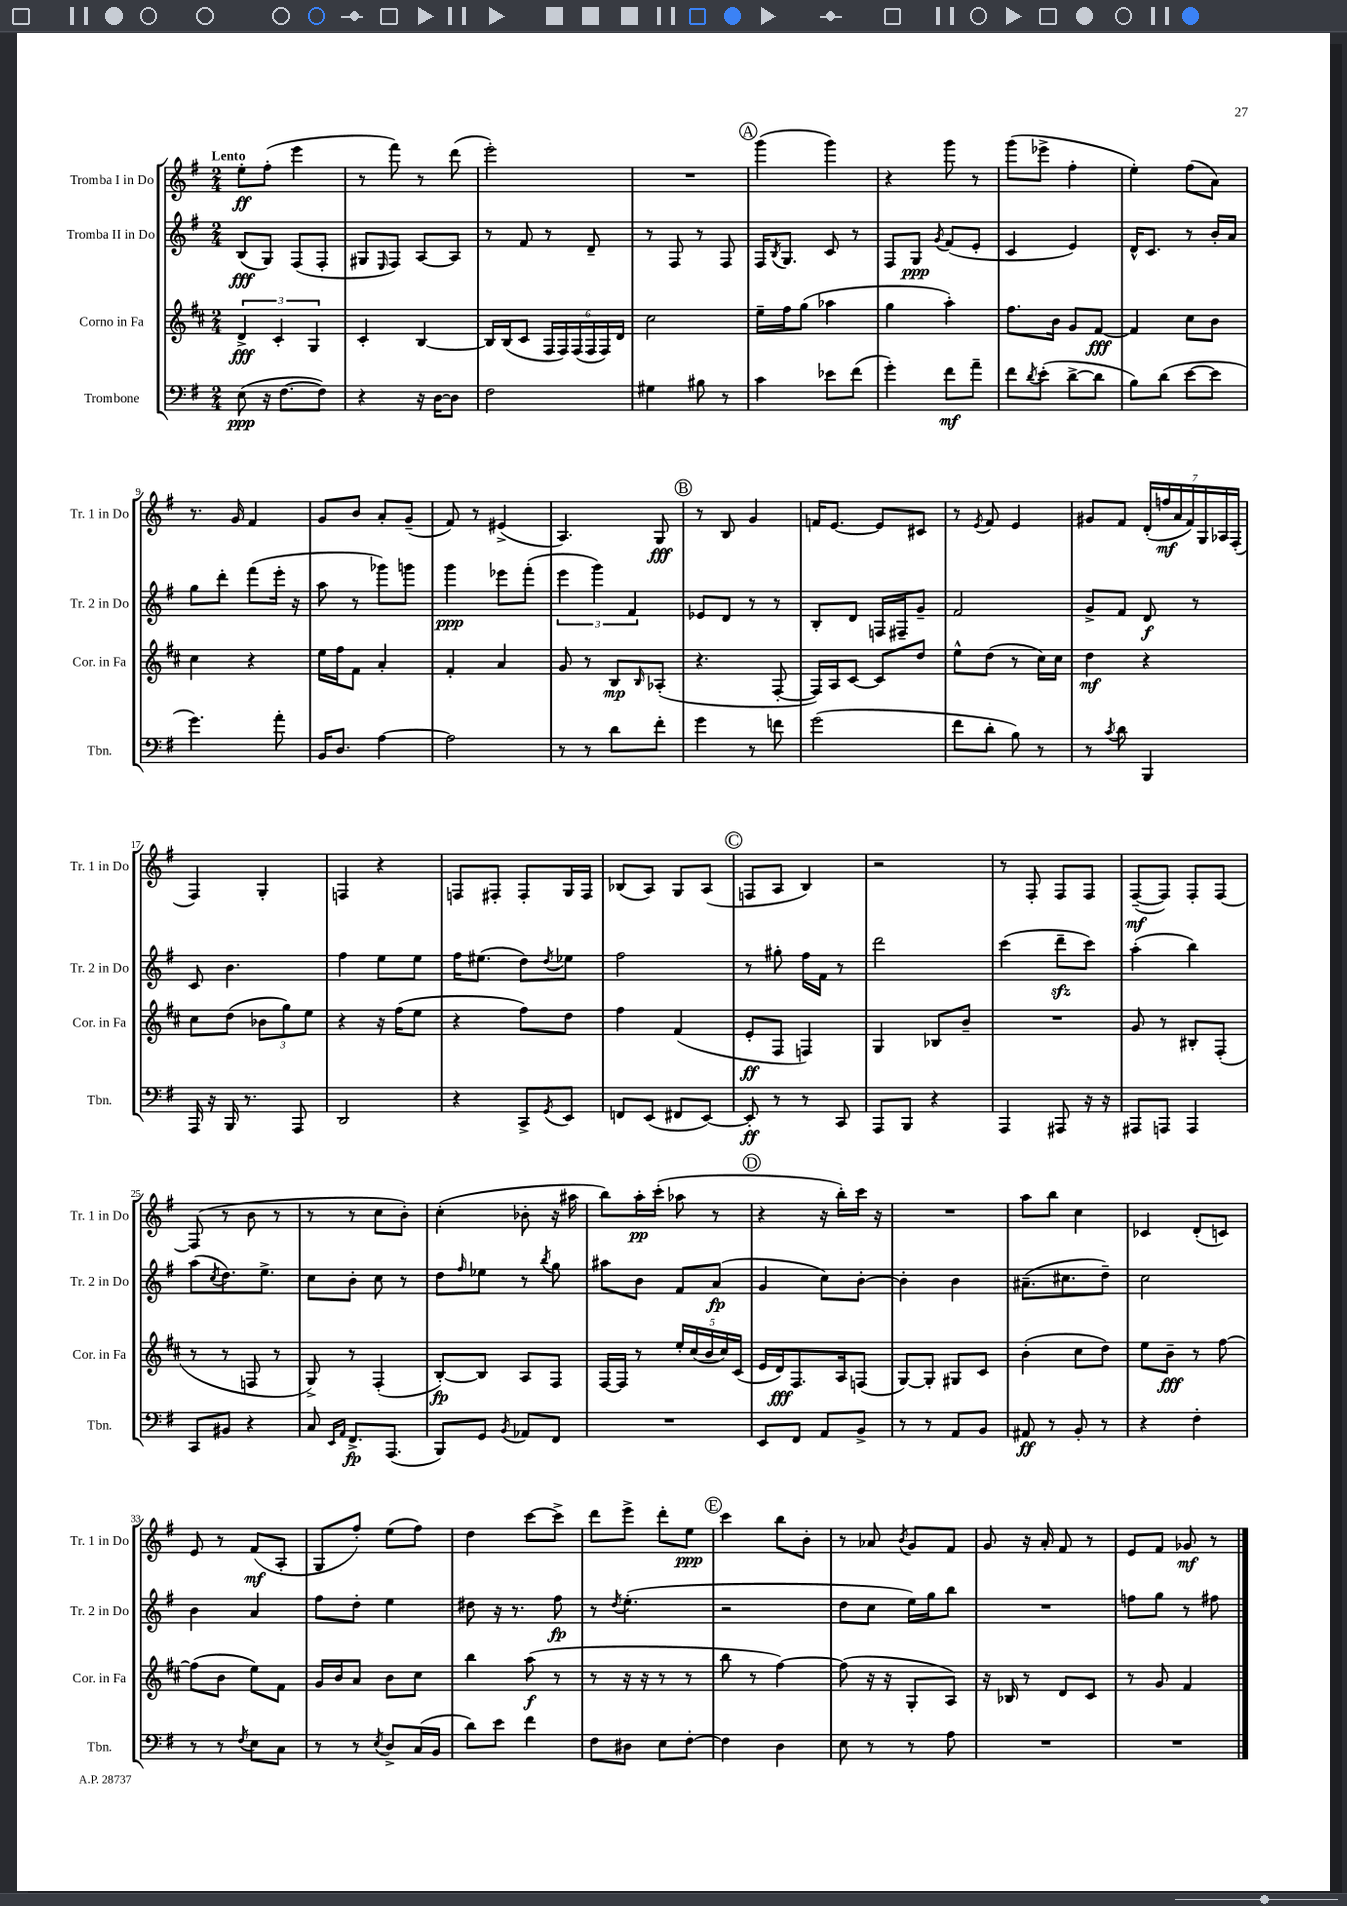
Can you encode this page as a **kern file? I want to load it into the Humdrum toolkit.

**kern	**dynam	**kern	**dynam	**kern	**dynam	**kern	**dynam
*part4	*part4	*part3	*part3	*part2	*part2	*part1	*part1
*staff4	*staff4	*staff3	*staff3	*staff2	*staff2	*staff1	*staff1
*I"Trombone	*	*I"Corno in Fa	*	*I"Tromba II in Do	*	*I"Tromba I in Do	*
*I'Tbn.	*	*I'Cor. in Fa	*	*I'Tr. 2 in Do	*	*I'Tr. 1 in Do	*
*clefF4	*	*clefG2	*	*clefG2	*	*clefG2	*
*k[f#]	*	*k[f#c#]	*	*k[f#]	*	*k[f#]	*
*M2/4	*	*M2/4	*	*M2/4	*	*M2/4	*
=1	=1	=1	=1	=1	=1	=1	=1
!	!	!	!	!	!	!LO:TX:a:B:t=Lento	!
(8E\	ppp	6d^/	fff	(8B/L	fff	8ee'\L	ff
16r	.	.	.	8G/J)	.	(8ff#'\J	.
.	.	6c#'/	.	.	.	.	.
[8.F#\L	.	.	.	.	.	.	.
.	.	.	.	(8F#/L	.	4eee\	.
.	.	6G/	.	.	.	.	.
8F#\J])	.	.	.	8F#'/J	.	.	.
=2	=2	=2	=2	=2	=2	=2	=2
4r	.	4c#'/	.	8G#X/L	.	8r	.
.	.	.	.	16qqE/	.	.	.
.	.	.	.	8F#/J)	.	8fff#\)	.
16r	.	[4B/	.	[8A/L	.	8r	.
[16D\KL	.	.	.	.	.	.	.
8D\J]	.	.	.	8A/J]	.	(8ddd\	.
=3	=3	=3	=3	=3	=3	=3	=3
2F#\	.	16B/LL]	.	8r	.	2eee'\)	.
.	.	(16B/J	.	.	.	.	.
.	.	8c#/J	.	8f#/	.	.	.
.	.	24F#/LL	.	8r	.	.	.
.	.	24F#/)	.	.	.	.	.
.	.	(24F#/	.	.	.	.	.
.	.	24F#/	.	8d~/	.	.	.
.	.	24F#/)	.	.	.	.	.
.	.	24d/JJ	.	.	.	.	.
=4	=4	=4	=4	=4	=4	=4	=4
4G#X\	.	2cc#\	.	8r	.	2r	.
.	.	.	.	8F#/	.	.	.
8B#X\	.	.	.	8r	.	.	.
8r	.	.	.	8F#/	.	.	.
!!LO:REH:place=s1:t=A
=5	=5	=5	=5	=5	=5	=5	=5
4c\	.	16ee~\LL	.	16F#/KL	.	(4ggg\	.
.	.	.	.	8qB/	.	.	.
.	.	16ff#\J	.	8.G/J	.	.	.
.	.	(8gg\J	.	.	.	.	.
8e-X\L	.	4aa-X\	.	8c/	.	4ggg\)	.
(8f#\J	.	.	.	8r	.	.	.
=6	=6	=6	=6	=6	=6	=6	=6
4g'\)	.	4gg\	.	8F#/L	.	4r	.
.	.	.	.	8G/J	ppp	.	.
.	.	.	.	8qg/	.	.	.
8f#\L	mf	4aa'\)	.	(8f#/L	.	8ggg\	.
8a~\J	.	.	.	8e'/J	.	8r	.
=7	=7	=7	=7	=7	=7	=7	=7
8f#\L	.	8.ff#\L	.	4c/	.	(8ggg\L	.
8qd/	.	.	.	.	.	.	.
(8e'\J	.	.	.	.	.	8eee-X^\J	.
.	.	16b\Jk	.	.	.	.	.
[8d^\L	.	8g/L	.	4e/)	.	4ff#'\	.
8d\J]	.	[8f#/J	fff	.	.	.	.
=8	=8	=8	=8	=8	=8	=8	=8
8B\L)	.	4f#/]	.	16d^^/KL	.	4ee'\)	.
.	.	.	.	8.c/J	.	.	.
(8d\J	.	.	.	.	.	.	.
[8e\L	.	8cc#\L	.	8r	.	(8ff#\L	.
8e\J]	.	8b\J	.	16b'/LL	.	8a\J)	.
.	.	.	.	16a/JJ	.	.	.
!!LO:LB:g=z
=9	=9	=9	=9	=9	=9	=9	=9
4.g\)	.	4cc#\	.	8gg\L	.	8.r	.
.	.	.	.	8ddd'\J	.	.	.
.	.	.	.	.	.	16g/	.
.	.	4r	.	(8fff#\L	.	4f#/	.
8a'\	.	.	.	16eee'\Jk	.	.	.
.	.	.	.	16r	.	.	.
=10	=10	=10	=10	=10	=10	=10	=10
16BB/KL	.	16ee\LL	.	8aa\	.	8g/L	.
8.D/J	.	16ff#\J	.	.	.	.	.
.	.	8f#\J	.	8r	.	8b/J	.
[4A\	.	4a'/	.	8ggg-X\L)	.	8a'/L	.
.	.	.	.	8gggn\J	.	(8g~/J	.
=11	=11	=11	=11	=11	=11	=11	=11
2A\]	.	4f#'/	.	4ggg\	ppp	8f#/)	.
.	.	.	.	.	.	8r	.
.	.	4a/	.	8eee-X\L	.	(4e#X^/	.
.	.	.	.	(8fff#'\J	.	.	.
=12	=12	=12	=12	=12	=12	=12	=12
8r	.	8g/	.	6eee\	.	4.A/)	.
8r	.	8r	.	.	.	.	.
.	.	.	.	6ggg\)	.	.	.
8d\L	.	8B/L	mp	.	.	.	.
.	.	.	.	6f#/	.	.	.
.	.	16qqB/	.	.	.	.	.
8f#'\J	.	(8A-X'/J	.	.	.	8G/	fff
!!LO:REH:place=s1:t=B
=13	=13	=13	=13	=13	=13	=13	=13
4g\	.	4.r	.	8e-X/L	.	8r	.
.	.	.	.	8d/J	.	8B/	.
8r	.	.	.	8r	.	4g/	.
8fn\	.	[8F#'/	.	8r	.	.	.
=14	=14	=14	=14	=14	=14	=14	=14
(2g\	.	16F#/LL])	.	8B'/L	.	16fn/KL	.
.	.	16A/J	.	.	.	[8.e/J	.
.	.	[8c#/J	.	8d/J	.	.	.
.	.	8c#/L]	.	16Fn/LL	.	8e/L]	.
.	.	.	.	16F#X~/J	.	.	.
.	.	8dd/J	.	8g~/J	.	8c#X/J	.
=15	=15	=15	=15	=15	=15	=15	=15
8f#\L	.	8ee^^\L	.	2f#/	.	8r	.
.	.	.	.	.	.	8qe/	.
8d'\J	.	(8dd\J	.	.	.	8f#/	.
8B\)	.	8r	.	.	.	4e/	.
8r	.	16cc#\LL)	.	.	.	.	.
.	.	16cc#\JJ	.	.	.	.	.
=16	=16	=16	=16	=16	=16	=16	=16
8r	.	4dd\	mf	8g^/L	.	8g#X/L	.
8qc/	.	.	.	.	.	.	.
8d\	.	.	.	8f#/J	.	8f#/J	.
4BBB/	.	4r	.	8d/	f	(28d'/LL	.
.	.	.	.	.	.	28ffn/	mf
.	.	.	.	.	.	28a/	.
.	.	.	.	.	.	28f#/)	.
.	.	.	.	8r	.	.	.
.	.	.	.	.	.	28G/	.
.	.	.	.	.	.	28A-X/	.
.	.	.	.	.	.	(28F#'/JJ	.
!!LO:LB:g=z
=17	=17	=17	=17	=17	=17	=17	=17
16AAA/	.	8cc#\L	.	8c/	.	4F#/)	.
16r	.	.	.	.	.	.	.
16BBB/	.	(8dd\J	.	4.b\	.	.	.
8.r	.	.	.	.	.	.	.
.	.	12b-X\L	.	.	.	4G'/	.
.	.	12gg\)	.	.	.	.	.
8AAA/	.	.	.	.	.	.	.
.	.	12ee\J	.	.	.	.	.
=18	=18	=18	=18	=18	=18	=18	=18
2DD/	.	4r	.	4ff#\	.	4Fn/	.
.	.	16r	.	8ee\L	.	4r	.
.	.	(16ff#\KL	.	.	.	.	.
.	.	8ee\J	.	8ee\J	.	.	.
=19	=19	=19	=19	=19	=19	=19	=19
4r	.	4r	.	16ff#\KL	.	8Fn/L	.
.	.	.	.	(8.ee#X\J	.	.	.
.	.	.	.	.	.	8F#X'/J	.
8CC^/L	.	8ff#\L)	.	8dd\L)	.	8F#'/L	.
8qGG/	.	.	.	8qdd/	.	.	.
8EE/J	.	8dd\J	.	8ee-X\J	.	16G/L	.
.	.	.	.	.	.	16F#/JJ	.
=20	=20	=20	=20	=20	=20	=20	=20
8FFn/L	.	4ff#\	.	2ff#\	.	(8B-X/L	.
(8EE/J	.	.	.	.	.	8A/J)	.
8FF#X/L	.	(4f#/	.	.	.	8G/L	.
[8EE/J)	.	.	.	.	.	(8A/J	.
!!LO:REH:place=s1:t=C
=21	=21	=21	=21	=21	=21	=21	=21
8EE'/]	ff	8e'/L	ff	8r	.	8Fn/L	.
8r	.	8F#/J	.	8gg#X'\	.	8A/J	.
8r	.	4Fn/)	.	16ff#\LL	.	4B/)	.
.	.	.	.	16f#\JJ	.	.	.
8CC/	.	.	.	8r	.	.	.
=22	=22	=22	=22	=22	=22	=22	=22
8AAA/L	.	4G/	.	2ddd\	.	2r	.
8BBB/J	.	.	.	.	.	.	.
4r	.	8B-X/L	.	.	.	.	.
.	.	8b~/J	.	.	.	.	.
=23	=23	=23	=23	=23	=23	=23	=23
4AAA/	.	2r	.	(4ccc\	.	8r	.
.	.	.	.	.	.	8F#'/	.
8AAA#X/	.	.	.	8dddzz~\L	.	8F#/L	.
16r	.	.	.	8ccc\J)	.	8F#/J	.
16r	.	.	.	.	.	.	.
=24	=24	=24	=24	=24	=24	=24	=24
8AAA#X/L	.	8g/	.	(4aa'\	.	([8F#~/L	mf
8AAAn/J	.	8r	.	.	.	8F#/J])	.
4AAA/	.	8B#X'/L	.	4bb\)	.	8F#'/L	.
.	.	(8F#'/J	.	.	.	[8F#/J	.
!!LO:LB:g=z
=25	=25	=25	=25	=25	=25	=25	=25
8CC/L	.	8r	.	(8aa\L	.	(8F#/]	.
.	.	.	.	8qcc/	.	.	.
8BB#X/J	.	8r	.	8.dd\)	.	8r	.
4r	.	8Fn/	.	.	.	8b\	.
.	.	.	.	8.ee^\J	.	.	.
.	.	8r	.	.	.	8r	.
=26	=26	=26	=26	=26	=26	=26	=26
8C/	.	8G^/)	.	8cc\L	.	8r	.
16qqEE/LL	.	.	.	.	.	.	.
16qqAA/JJ	.	.	.	.	.	.	.
8.FF#^/L	fp	8r	.	8b'\J	.	8r	.
.	.	(4F#'/	.	8cc\	.	8cc\L	.
(8.AAA/J	.	.	.	.	.	.	.
.	.	.	.	8r	.	8b'\J)	.
=27	=27	=27	=27	=27	=27	=27	=27
8BBB/L)	.	[8B'/L)	fp	8dd\L	.	(4cc'\	.
.	.	.	.	16qqff#/	.	.	.
8GG/J	.	8B/J]	.	8ee-X\J	.	.	.
8qBB/	.	.	.	.	.	.	.
8AA-X/L	.	8A/L	.	8r	.	8b-X'\	.
.	.	.	.	8qbb/	.	.	.
8FF#/J	.	8F#/J	.	8gg\	.	16r	.
.	.	.	.	.	.	16aa#X\	.
=28	=28	=28	=28	=28	=28	=28	=28
2r	.	[16F#/LL	.	8aa#X\L	.	8bb\L)	.
.	.	16F#/JJ]	.	.	.	.	.
.	.	8r	.	8b\J	.	16aa'\L	pp
.	.	.	.	.	.	(16ccc'\JJ	.
.	.	20ee'/LL	.	8f#/L	.	8aa-X\	.
.	.	(20cc#/	.	.	.	.	.
.	.	20b/	.	.	.	.	.
.	.	.	.	(8a/J	fp	8r	.
.	.	20cc#/)	.	.	.	.	.
.	.	(20c#/JJ	.	.	.	.	.
!!LO:REH:place=s1:t=D
=29	=29	=29	=29	=29	=29	=29	=29
8EE/L	.	16e/LL	.	4g/	.	4r	.
.	.	16d/J)	fff	.	.	.	.
8FF#/J	.	8.F#/	.	.	.	.	.
8AA/L	.	.	.	8cc\L)	.	16r	.
.	.	16A/k	.	.	.	16bb'\LL)	.
8BB^/J	.	(8Fn/J	.	[8b'\J	.	16ccc\JJ	.
.	.	.	.	.	.	16r	.
=30	=30	=30	=30	=30	=30	=30	=30
8r	.	[8G/L)	.	4b'\]	.	2r	.
8r	.	8G'/J]	.	.	.	.	.
8AA/L	.	8G#X/L	.	4b\	.	.	.
8BB/J	.	8c#/J	.	.	.	.	.
=31	=31	=31	=31	=31	=31	=31	=31
8AA#X/	ff	(4b'\	.	(8.a#X~\L	.	8aa\L	.
8r	.	.	.	.	.	8bb\J	.
.	.	.	.	8.cc#X\	.	.	.
8BB'/	.	8cc#\L	.	.	.	4cc\	.
8r	.	8dd\J)	.	8dd~\J)	.	.	.
=32	=32	=32	=32	=32	=32	=32	=32
4r	.	8ee\L	.	2cc\	.	4c-X/	.
.	.	8b~\J	fff	.	.	.	.
4F#'\	.	8r	.	.	.	(8d'/L	.
.	.	[8ff#\	.	.	.	8cn/J)	.
!!LO:LB:g=z
=33	=33	=33	=33	=33	=33	=33	=33
8r	.	(8ff#\L]	.	4b\	.	8e/	.
8r	.	8b\J	.	.	.	8r	.
8qF#/	.	.	.	.	.	.	.
8E\L	.	8ee\L)	.	4a/	.	(8f#/L	mf
8C\J	.	8f#\J	.	.	.	8A'/J	.
=34	=34	=34	=34	=34	=34	=34	=34
8r	.	16g/LL	.	8ff#\L	.	8G/L	.
.	.	16b/J	.	.	.	.	.
8r	.	8a/J	.	8dd'\J	.	8ff#'/J)	.
8qE/	.	.	.	.	.	.	.
8D^/L	.	8b\L	.	4ee\	.	(8ee\L	.
(16C/L	.	8cc#\J	.	.	.	8ff#\J)	.
16BB/JJ	.	.	.	.	.	.	.
=35	=35	=35	=35	=35	=35	=35	=35
8d\L)	.	4bb\	.	8dd#X\	.	4dd\	.
8e\J	.	.	.	16r	.	.	.
.	.	.	.	8.r	.	.	.
4f#\	.	(8aa\	f	.	.	[8ccc\L	.
.	.	8r	.	8ff#\	fp	8ccc^\J]	.
=36	=36	=36	=36	=36	=36	=36	=36
8F#\L	.	8r	.	8r	.	8ddd\L	.
.	.	.	.	8qdd/	.	.	.
8D#X\J	.	16r	.	(4.ee'\	.	8eee^\J	.
.	.	16r	.	.	.	.	.
8E\L	.	8r	.	.	.	8ddd'\L	.
[8F#'\J	.	8r	.	.	.	8ee\J	ppp
!!LO:REH:place=s1:t=E
=37	=37	=37	=37	=37	=37	=37	=37
4F#\]	.	8bb\	.	2r	.	4ccc\	.
.	.	8r	.	.	.	.	.
4D\	.	[4ff#\)	.	.	.	8bb\L	.
.	.	.	.	.	.	8b'\J	.
=38	=38	=38	=38	=38	=38	=38	=38
8E\	.	(8ff#\]	.	8dd\L	.	8r	.
8r	.	16r	.	8cc\J	.	8a-X/	.
.	.	16r	.	.	.	.	.
.	.	.	.	.	.	8qb/	.
8r	.	8G'/L	.	16ee\LL)	.	8g/L	.
.	.	.	.	16gg\J	.	.	.
8A\	.	8A/J)	.	8bb\J	.	8f#/J	.
=39	=39	=39	=39	=39	=39	=39	=39
2r	.	16r	.	2r	.	8g/	.
.	.	16B-X/	.	.	.	.	.
.	.	8r	.	.	.	16r	.
.	.	.	.	.	.	16a'/	.
.	.	8d/L	.	.	.	8f#/	.
.	.	8c#/J	.	.	.	8r	.
=40	=40	=40	=40	=40	=40	=40	=40
2r	.	8r	.	8ffn\L	.	8e/L	.
.	.	8g/	.	8gg\J	.	8f#/J	.
.	.	4f#/	.	8r	.	8g-X/	mf
.	.	.	.	8ff#X\	.	8r	.
==	==	==	==	==	==	==	==
*-	*-	*-	*-	*-	*-	*-	*-
